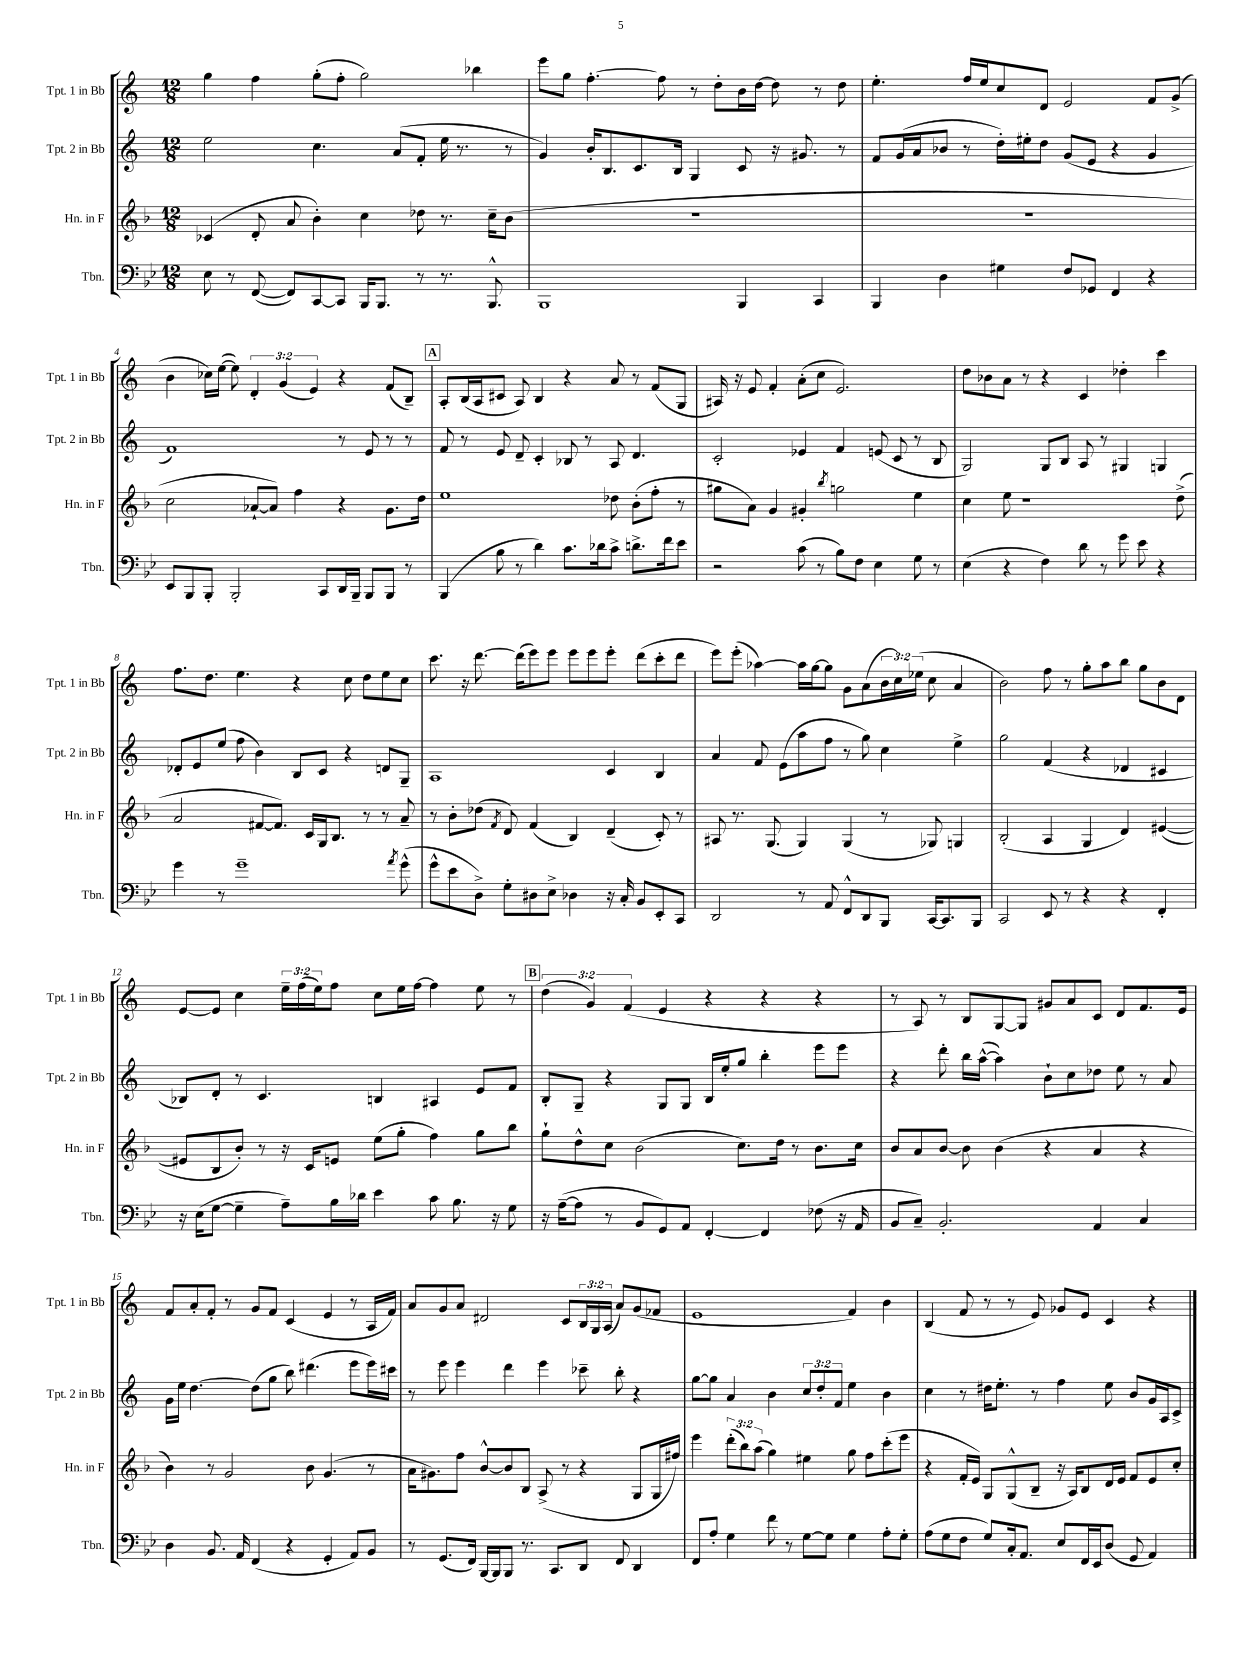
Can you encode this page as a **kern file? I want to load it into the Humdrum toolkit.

**kern	**kern	**kern	**kern
*part4	*part3	*part2	*part1
*staff4	*staff3	*staff2	*staff1
*I"Tbn.	*I"Hn. in F	*I"Tpt. 2 in Bb	*I"Tpt. 1 in Bb
*I'Tbn.	*I'Hn. in F	*I'Tpt. 2 in Bb	*I'Tpt. 1 in Bb
*clefF4	*clefG2	*clefG2	*clefG2
*k[b-e-]	*k[b-]	*k[]	*k[]
*M12/8	*M12/8	*M12/8	*M12/8
=1	=1	=1	=1
8E-\	(4c-X/	2ee\	4gg\
8r	.	.	.
([8FF/	8d'/	.	4ff\
8FF/L])	8a/	.	.
[8CC/	4b-'\)	4.cc\	(8gg'\L
8CC/J]	.	.	8ff'\J
16BBB-/KL	4cc\	.	2gg\)
8.BBB-/J	.	.	.
.	.	(8a/L	.
8r	8dd-X\	8f'/J	.
8.r	8.r	16ee\	.
.	.	8.r	.
.	.	.	4bb-X\
8.BBB-^^/	16cc~\KL	.	.
.	(8b-\J	8r	.
=2	=2	=2	=2
1BBB-	1.r	4g/)	8eee\L
.	.	.	8gg\J
.	.	16b'/KL	[4.ff'\
.	.	8.B/	.
.	.	8.c/	.
.	.	.	8ff\]
.	.	16B/Jk	.
.	.	4G/	8r
.	.	.	8dd'\L
4BBB-/	.	8c/	16b\L
.	.	.	[16dd\JJ
.	.	16r	8dd\]
.	.	8.g#X/	.
4CC/	.	.	8r
.	.	8r	8dd\
=3	=3	=3	=3
4BBB-/	1.r	8f/L	4.ee'\
.	.	(16g/L	.
.	.	16a/J	.
4D\	.	8b-X/J	.
.	.	8r	16ff/LL
.	.	.	16ee/J
4G#X\	.	16dd'\LL)	8cc/
.	.	16ee#X'\J	.
.	.	8dd\J	8d/J
8F/L	.	(8g/L	2e/
8GG-X/J	.	8e/J	.
4FF/	.	4r	.
4r	.	4g/	8f/L
.	.	.	(8g^/J
!!LO:LB:g=z
=4	=4	=4	=4
8EE-/L	2cc\	1f)	4b\
8BBB-/	.	.	.
8BBB-'/J	.	.	16cc-X\LL)
.	.	.	([16ee\JJ
2BBB-'/	.	.	8ee\])
.	[8a-X`/L	.	6d'/
.	8a-/J])	.	.
.	.	.	(6g/
.	4ff\	.	.
.	.	.	6e/)
8CC/L	.	.	.
16DD/L	4r	8r	4r
16BBB-~/JJ	.	.	.
8BBB-/L	.	8e/	.
8BBB-/J	8.g\L	8r	(8f/L
8r	.	8r	8B~/J)
.	16dd\Jk	.	.
!!LO:REH:place=s1:t=A
=5	=5	=5	=5
(4BBB-/	1ee	8f/	8A'/L
.	.	8r	(16B/L
.	.	.	16A/J
8B-\	.	8e/	8c#X/J
8r	.	8d~/	8A/)
4d\)	.	4c'/	4B/
8.c\L	.	8B-X/	4r
.	.	8r	.
16d-X\k	.	.	.
8c^\J	8dd-X\	8A/	8a/
8.dn^\L	(8b-'\L	4.d/	8r
.	8ff'\J	.	(8f/L
16f\k	.	.	.
8e-\J	8r	.	8G/J
=6	=6	=6	=6
2r	8gg#X\L	2c'/	16A#X/)
.	.	.	16r
.	8a\J)	.	8e/
.	4g/	.	4f'/
(8c\	4g#X'/	4e-X/	(8a'\L
8r	.	.	8cc\J
.	8qbb-/	.	.
8B-\L)	2ggn\	4f/	2.e/)
8F\J	.	.	.
4E-\	.	(8en/	.
.	.	8c/	.
8G\	4ee\	8r	.
8r	.	8B/	.
=7	=7	=7	=7
(4E-\	4cc\	2G/)	8dd\L
.	.	.	8b-X\
4r	8ee\	.	8a\J
.	1r	.	8r
4F\)	.	8G/L	4r
.	.	8B/J	.
8d\	.	8A/	4c/
8r	.	8r	.
8g\	.	4G#X/	4dd-X'\
8e-\	.	.	.
4r	.	4Gn/	4ccc\
.	(8dd^\	.	.
!!LO:LB:g=z
=8	=8	=8	=8
4g\	2a/	8d-X'/L	8.ff\L
.	.	8e/	.
.	.	.	8.dd\J
8r	.	(8ee/J	.
1g~	.	8ff\	4.ee\
.	[8f#X/L	4b\)	.
.	8.f#/J])	.	.
.	.	8B/L	4r
.	16c/LL	.	.
.	16G/J	8c/J	.
.	8.B-/J	.	.
.	.	4r	8cc\
.	8r	.	8dd\L
.	8r	8dn/L	8ee\
8qa/	.	.	.
(8g^^\	8a~/	8G~/J	8cc\J
=9	=9	=9	=9
8g^^\L	8r	1A	8.ccc\
8e-\	8b-'\L	.	.
.	.	.	16r
8D^\J)	(8dd-X\J	.	[8.ddd\
.	8qf/	.	.
8G'\L	8d/)	.	.
.	.	.	(16ddd\KL]
8D#X\	(4f/	.	8eee\)
8E-^\J	.	.	8eee\J
4D-X\	4B-/)	.	8eee\L
.	.	.	8eee\
16r	(4d~/	4c/	8eee'\J
16C'/	.	.	.
8BB-/L	.	.	(8ddd\L
8EE-'/	8c'/)	4B/	8ccc'\
8CC/J	8r	.	8ddd\J
=10	=10	=10	=10
2DD/	8A#X/	4a/	8eee\L)
.	8.r	.	(8eee'\J
.	.	8f/	[4aa-X\)
.	(8.G/	.	.
.	.	(8e\L	.
8r	4G/)	8aa\	16aa-\LL]
.	.	.	[16gg\J
8AA/	.	8ff\J	8gg\J]
8FF^^/L	(4G/	8r	8g\L
8DD/	.	8gg\)	(8a\
8BBB-/J	8r	4cc\	24b\L
.	.	.	24cc\)
.	.	.	(24ee-X\JJ
[16CC/KL	8G-X/)	.	8cc\
8.CC/]	.	.	.
.	4Gn/	4ee^\	4a/
8BBB-/J	.	.	.
=11	=11	=11	=11
2CC/	(2B-'/	2gg\	2b\)
8EE-/	4A/	(4f/	8ff\
8r	.	.	8r
4r	4G/	4r	8gg'\L
.	.	.	8aa\
4r	4d/)	4d-X/	8bb\J
.	.	.	8gg\L
4FF'/	([4e#X/	4c#X/	8b\
.	.	.	8d\J
!!LO:LB:g=z
=12	=12	=12	=12
16r	8e#X/L]	8B-X/L)	[8e/L
(16E-\KL	.	.	.
[8G\J	8B-/	8d'/J	8e/J]
4G~\]	8b-'/J)	8r	4cc\
.	8r	4.c/	.
8A~\L)	16r	.	24ee~\LL
.	.	.	(24ff\
.	16c/KL	.	.
.	.	.	24ee\J)
16B-\L	8en/J	.	8ff\J
16d-X\JJ	.	.	.
4e-\	(8ee\L	4Bn/	8cc\L
.	8gg'\J	.	16ee\L
.	.	.	[16ff\JJ
8c\	4ff\)	4A#X/	4ff\]
8.B-\	.	.	.
.	8gg\L	8e/L	8ee\
16r	.	.	.
8G\	8bb-\J	8f/J	8r
!!LO:REH:place=s1:t=B
=13	=13	=13	=13
16r	8gg`\L	8B'/L	(6dd\
([16A~\KL	.	.	.
8A\J]	8dd^^\	8G~/J	.
.	.	.	6g/)
8r	8cc\J	4r	.
.	.	.	(6f/
8BB-/L	(2b-\	.	.
8GG/)	.	8G/L	4e/
8AA/J	.	8G/J	.
[4FF'/	.	16B/LL	4r
.	.	16ee'/J	.
.	8.cc\L)	8gg/J	.
4FF/]	.	4bb'\	4r
.	16dd\Jk	.	.
.	8r	.	.
(8F-X\	8.b-\L	8eee\L	4r
16r	.	8eee\J	.
16AA/	16cc\Jk	.	.
=14	=14	=14	=14
8BB-/L	8b-/L	4r	8r
8C~/J)	8a/	.	8A/)
2.BB-'/	[8b-/J	8ddd'\	8r
.	8b-\]	16bb\LL	8B/L
.	.	([16aa^^\JJ	.
.	(4b-\	4aa\])	[8G/
.	.	.	8G/J]
.	4r	8b`\L	8g#X/L
.	.	8cc\	8a/
4AA/	4a/	8dd-X\J	8c/J
.	.	8ee\	8d/L
4C/	4r	8r	8.f/
.	.	8a/	.
.	.	.	16e/Jk
!!LO:LB:g=z
=15	=15	=15	=15
4D\	4b-\)	16g\LL	8f/L
.	.	16ee\JJ	.
.	.	[4.dd\	8a'/
8.BB-/	8r	.	8f'/J
.	2g/	.	8r
16AA/	.	.	.
(4FF/	.	(8dd\L]	8g/L
.	.	8gg\J	8f/J
4r	.	8bb\)	(4c/
.	8b-\	(4.ddd#X\	.
4GG'/	(4.g/	.	4e/
8AA/L)	.	8eee\L	8r
8BB-/J	8r	16eee\L)	16A/LL
.	.	16ccc#X\JJ	16f/JJ)
=16	=16	=16	=16
8r	16a\KL	8r	8a/L
.	8.g#X\)	.	.
(8.GG/L	.	8eee\	8g/
.	8ff\J	4eee\	8a/J
16FF/Jk)	.	.	.
[16BBB-/LL	[8b-^^/L	.	2d#X/
16BBB-/J]	.	.	.
8BBB-/J	8b-/]	4ddd\	.
8.r	8B-/J	.	.
.	(8A^/	4eee\	.
8.CC/L	.	.	.
.	8r	.	8c/L
8DD/J	4r	8ccc-X~\	24B/L
.	.	.	24G/
.	.	.	(24A/JJ
8FF/	.	8bb'\	8a/L)
4DD/	8G/L	4r	(8g/
.	16G/L	.	8f-X/J
.	16ff#X/JJ)	.	.
=17	=17	=17	=17
8FF/L	4eee\	[8gg\L	1e
8A'/J	.	8gg\J]	.
4G\	(12ddd'\L	4a/	.
.	12bb-\)	.	.
.	(12aa\J	.	.
8f\	4gg\)	4b\	.
8r	.	.	.
[8G\L	4ee#X\	12cc/L	.
.	.	12dd'/	.
8G\J]	.	.	.
.	.	12f/J	.
4G\	8gg\	4ee\	4f/)
.	8ff\L	.	.
8A'\L	(8ccc'\	4b\	4b\
8G'\J	8eee\J	.	.
=18	=18	=18	=18
(8A\L	4r	4cc\	(4B/
8G\	.	.	.
8F\J	16f'/LL	8r	8f/
.	16e/JJ)	.	.
8G/L)	8G/L	16dd#X\KL	8r
.	.	8.ee'\J	.
16C'/k	(8G^^/	.	8r
8.AA/J	.	.	.
.	8B-~/J	8r	8e/)
8E-/L	16r	4ff\	8g-X/L
.	16A/KL)	.	.
16FF/L	8B-/	.	8e/J
16EE-/J	.	.	.
(8D/J	16d/L	8ee\	4c/
.	16e/JJ	.	.
8GG/	8f/L	8b/L	.
4AA/)	8e/	16g/L	4r
.	.	16A/J	.
.	8cc'/J	8c^/J	.
==	==	==	==
*-	*-	*-	*-
